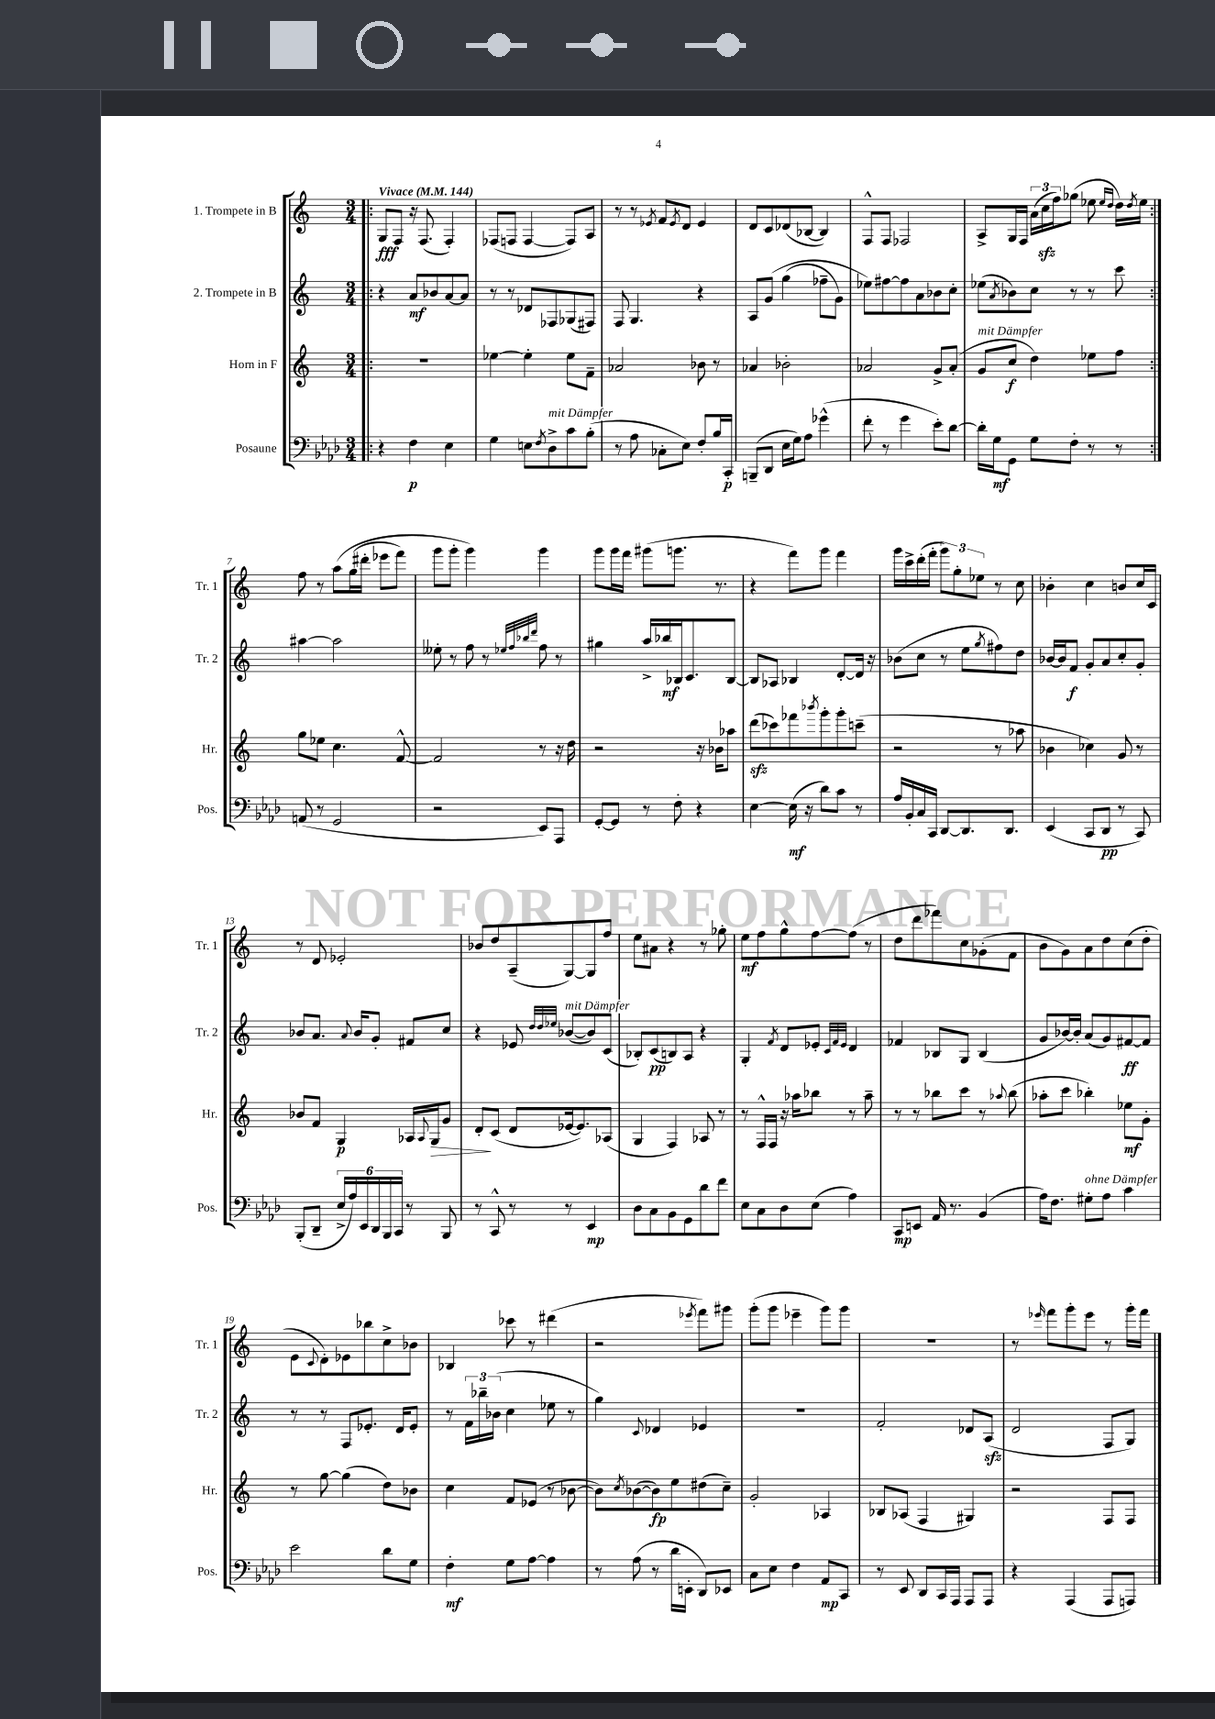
<<
\new StaffGroup <<
\new Staff = "s0" \with { instrumentName = "1. Trompete in B" shortInstrumentName = "Tr. 1" } {
    \clef treble \key c \major \numericTimeSignature \time 3/4 \tempo "Vivace" 4 = 144
    \repeat volta 2 { \bar ".|:" g8\fff f8 r16 f8.( f4-.) |
    fes8( f8 f4~ f8) a8 |
    r8 r8 \acciaccatura { ees'8 } f'8 \acciaccatura { ees'8 } d'8 ees'4 |
    d'8 c'8 des'8( bes8~ bes4) |
    f8-^ f8 fes2 |
    a8-> g16 f16 \tuplet 3/2 { a'16( c''16\sfz f''16) } ges''8( ees''8 \grace { ees''16 d''16 } d''16) \acciaccatura { d''8 } ees''16 | }
    f''8 r8 a''8\( g''16( dis'''16-. ees'''8 f'''8) |
    g'''8 g'''8-. g'''4\) g'''4 |
    g'''8 g'''16 f'''16 gis'''8( g'''8. r8. |
    r4 f'''8) g'''8 f'''4 |
    g'''16 c'''16-> d'''16-.( f'''16-. \tuplet 3/2 { g'''8) g''8-. ees''8 } r8 c''8 |
    bes'4-. c''4 b'8 c''16 c'16 |
    r8 d'8 ees'2-. |
    bes'8 d''8 a8--( g8~) g8 f''8 |
    e''8 ais'8 r4 r8 ges''8-. |
    e''8\mf f''8 g''8-^ f''8~ f''8( r8 |
    d''8 d'''8 fes'''8) c''8 ges'8-.( f'8 |
    b'8 g'8) a'8 d''8 c''8( d''8-. |
    e'8 \appoggiatura { c'8 } d'8-.) ees'8 bes''8 c''8-> bes'8 |
    bes4 ces'''8 r8 dis'''4( |
    r2 \acciaccatura { ees'''8 } f'''8) gis'''8 |
    g'''8-.( g'''8 ees'''4-- g'''8) g'''8 |
    R2. |
    r8 \grace { ees'''16 } f'''8 g'''8-. ees'''8 r8 g'''16-. f'''16 \bar "|." |
}
\new Staff = "s1" \with { instrumentName = "2. Trompete in B" shortInstrumentName = "Tr. 2" } {
    \clef treble \key c \major \numericTimeSignature \time 3/4
    \repeat volta 2 { \bar ".|:" r4 a'8\mf bes'8 a'8~ a'8 |
    r8 r8 des'8 fes8 ges8( fis8) |
    f8 g4. r4 |
    a8 g'8\( g''4( fes''8-- g'8) |
    ees''8\) fis''8~ fis''8 a'8 bes'8 c''8-. |
    ees''8( \acciaccatura { a'8 } bes'8) c''8 r8 r8 c'''8 | }
    ais''4~ ais''2 |
    eeses''8-. r8 f''8 r8 \grace { ees''32 f''32 bes''32 d'''32 } f''8 r8 |
    gis''4 a''16-> bes''16\mf bes16 c'8. bes8~ |
    bes8 aes8 bes4 d'8~-. d'16 r16 |
    bes'8( c''8 r8 e''8 \acciaccatura { g''8 } fis''8) d''8 |
    bes'16~ bes'16 f'8\f g'8-. a'8 c''8-. g'8-. |
    bes'8 a'8. \appoggiatura { a'8 } bes'16 g'8-. fis'8 c''8 |
    r4 ees'8 \grace { d''32 d''32 ees''32 } bes'8~^\markup { \italic "mit Dämpfer" }( bes'8) c'8( |
    bes8-.) c'8\pp( b8) a8 r4 |
    g4-. \acciaccatura { f'8 } d'8 ees'8-. \grace { c'32 f'32 ees'32 } d'4 |
    fes'4 bes8 g8 bes4( |
    g'8 bes'16~) bes'16-. a'8( g'8) fis'8~\ff fis'8 |
    r8 r8 f8 ees'8.-. d'16 ees'8-. |
    r8 \tuplet 3/2 { f'16 bes''16-- bes'16( } c''4 ees''8 r8 |
    g''4) \appoggiatura { c'8 } des'4 ees'4 |
    R2. |
    f'2-. des'8 a8\sfz( |
    d'2 f8 g8) \bar "|." |
}
\new Staff = "s2" \with { instrumentName = "Horn in F" shortInstrumentName = "Hr." } {
    \clef treble \key c \major \numericTimeSignature \time 3/4
    \repeat volta 2 { \bar ".|:" R2. |
    ees''4~ ees''4-. ees''8 f'8-- |
    aes'2 bes'8 r8 |
    aes'4 bes'2-. |
    aes'2 g'8-> aes'8-.( |
    g'8^\markup { \italic "mit Dämpfer" } c''8\f d''4) ees''8 f''8 | }
    g''8 ees''8 c''4. f'8~-^ |
    f'2 r8 r16 d''16 |
    r2 r16 bes'16 aes''8 |
    d'''8\sfz( ces'''8) fes'''8 \acciaccatura { bes'''8 } g'''8-. g'''8-. c'''8--( |
    r2 r8 aes''8 |
    bes'4 ces''4) g'8 r8 |
    bes'8 f'8 g4\p aes16 \appoggiatura { aes8 } g16\> g'8 |
    d'8-.\! c'8( d'8 ees'16~ ees'8.) aes8( |
    g4 f4) aes8 r8 |
    r8 f16-^ f16 r16 aes''16 bes''8 r8 aes''8-- |
    r8 r8 bes''8 c'''8 r8 \appoggiatura { aes''8 } bes''8( |
    aes''8-. c'''8 bes''4-.) ees''8\mf g'8-. |
    r8 g''8~ g''4( d''8) bes'8 |
    c''4 f'8 ees'8( r8 bes'8~ |
    bes'8) \acciaccatura { c''8 } bes'8~( bes'8\fp) e''8 dis''8( c''8--) |
    g'2-. aes4 |
    bes8 aes8( f4 gis4) |
    r2 f8 f8 \bar "|." |
}
\new Staff = "s3" \with { instrumentName = "Posaune" shortInstrumentName = "Pos." } {
    \clef bass \key aes \major \numericTimeSignature \time 3/4
    \repeat volta 2 { \bar ".|:" r4 f4\p ees4 |
    g4 e8 \acciaccatura { f8 } des8->^\markup { \italic "mit Dämpfer" } c'8 bes8-.( |
    r8 aes8 ces8-. ees8) f8-. bes16 c,16-.\p |
    b,,8--( des,8 ees16 g16) aes8 ges'4-^( |
    f'8-. r8 g'4 ees'8-.) des'8~ |
    des'16-. g16\mf g,8 g8 f8-. r8 r8 | }
    a,8( r8 g,2 |
    r2 ees,8) aes,,8 |
    g,8~-. g,8 r8 f8-. r4 |
    ees4~ ees16\mf( r16 des'8) c'8 r8 |
    aes16 bes,16-. c16 c,16 des,8~ des,8. des,8. |
    ees,4( c,8 des,8\pp r8 c,8) |
    bes,,8-.( des,8-- \tuplet 6/4 { ees16-> aes16) ees,16 des,16 bes,,16 c,16 } r8 bes,,8 |
    r8 c,8-^ r8 r8 ees,4\mp |
    des8 c8 bes,8 g,8 des'8 f'8 |
    ees8 c8 des8 ees8( aes4) |
    c,8\mp e,8 aes,16 r8. bes,4( |
    aes16) f8. gis8-.^\markup { \italic "ohne Dämpfer" } aes8 c'4 |
    ees'2 des'8 g8 |
    f4-.\mf g8 aes8~ aes4 |
    r8 aes8( r8 des'16 e,16-. des,8) ees,8 |
    c8 ees8 f4 aes,8\mp c,8 |
    r8 ees,8 des,8 c,16 aes,,16 aes,,8 aes,,8 |
    r4 aes,,4( aes,,8 a,,8) \bar "|." |
}
>>
>>
